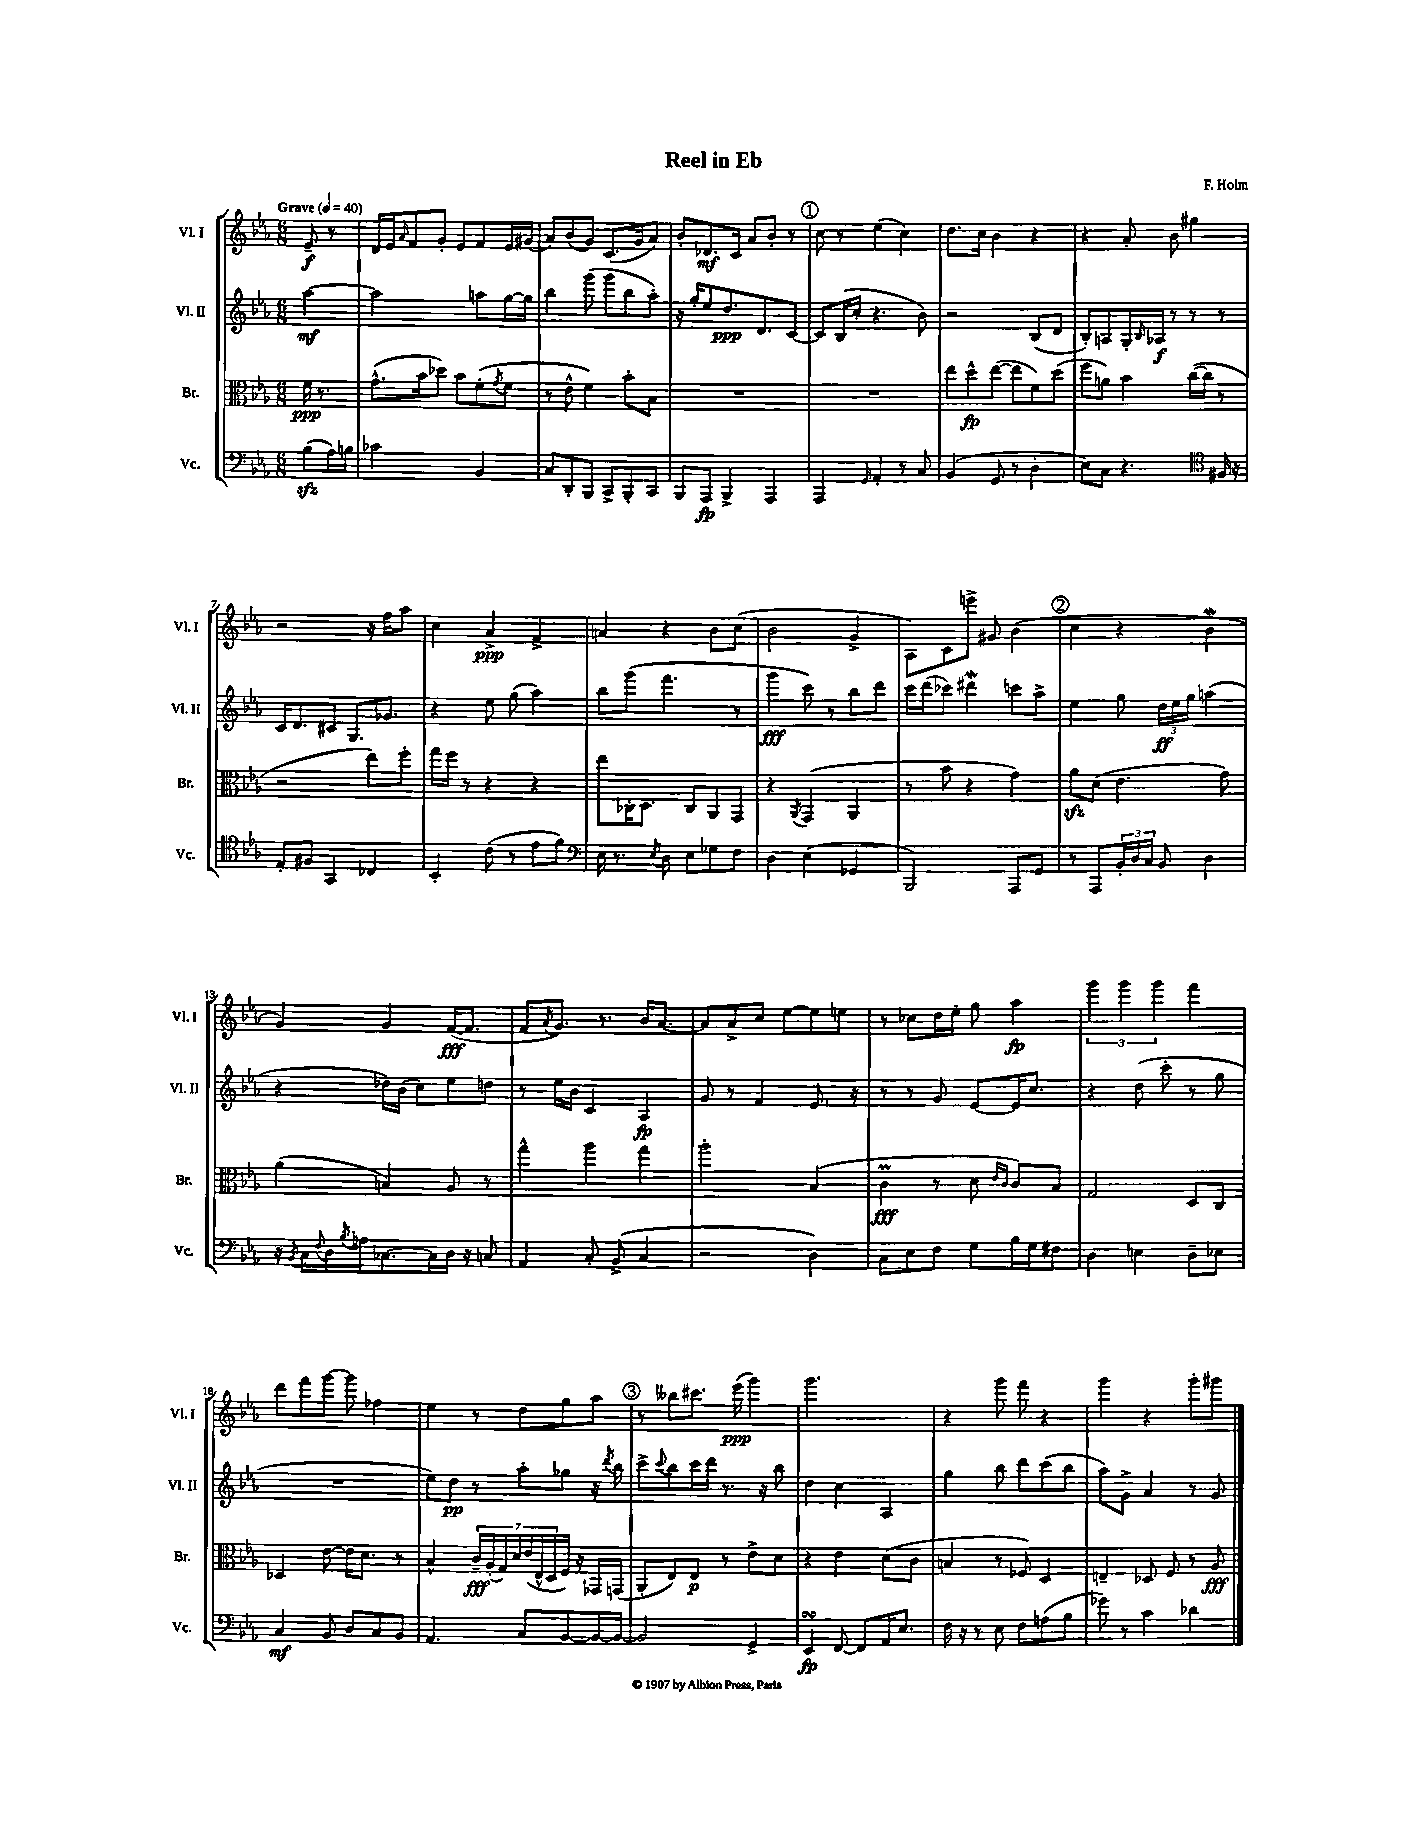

**kern	**kern	**kern	**kern
*staff4	*staff3	*staff2	*staff1
*clefF4	*clefC3	*clefG2	*clefG2
*k[b-e-a-]	*k[b-e-a-]	*k[b-e-a-]	*k[b-e-a-]
*M6/8	*M6/8	*M6/8	*M6/8
*MM40	*MM40	*MM40	*MM40
(8B-\L	16f\	[4aa-\	8e-~/
.	8.r	.	.
16A-\L)	.	.	8r
16B\JJ	.	.	.
=	=	=	=
2c-\	(8.g^^\L	2aa-\]	16d/LL
.	.	.	16e-/J
.	.	.	16qqa-/
.	.	.	8f/
.	16b-\k	.	.
.	8dd-\J)	.	8g'/J
.	8b-\L	.	8e-/L
4BB-/	(8f'\	8aa\L	8f/
.	8qg/	.	.
.	8f\J	[16gg\L	16e-/L
.	.	16gg\]JJ	(16g#/JJ
=	=	=	=
8C/L	8r	4bb-\	8a-/L)
8DD'/	8e-^^\	.	(8b-/
8BBB-/J	4f\)	(8ggg\	8g/J)
8CC^/L	.	8ggg\L	(8.c/L
8BBB-'/	8b-'\L	8bb-\	.
.	.	.	16g/k
8CC/J	8B-\J	8aa-'\J)	8a-/J)
=	=	=	=
8BBB-/L	2.r	16r	8b-'/L
.	.	16gg'/LK	.
8AAA-/J	.	8ee-/	8.d-/
4BBB-^/	.	8.dd/	.
.	.	.	16c/Jk
.	.	.	8a-/L
.	.	8.d/	.
4AAA-/	.	.	8b-'/J
.	.	[8c/J	8r
=	=	=	=
4AAA-/	2.r	8c/]L	8cc\
.	.	(16B-/L	8r
.	.	16cc'/JJ	.
16qqGG/	.	.	.
4AA-'/	.	4.r	(4ee-\
8r	.	.	4cc\)
8C/	.	8b-\)	.
=	=	=	=
(4BB-/	8ee-\L	2r	8.dd\L
.	8dd^^\	.	.
.	.	.	16cc\Jk
8GG/	([8ee-\J	.	4b-\
8r	8ee-\]L	.	.
4D'\	8f\)	(8B-/L	4r
.	(8dd\J	8d/J	.
=	=	=	=
8E-\L)	8ff\L	8B-'/L)	4r
8C\J	8a\J)	8A/	.
4.r	4b-\	16G'/L	8a-'/
.	.	16qqB-/	.
.	.	16A-/JJ	.
.	.	8r	8b-\
.	([16cc\LL	8r	4gg#\
.	16cc\]JJ	.	.
*clefC4	*	*	*
16F#/	8r	8r	.
16r	.	.	.
=	=	=	=
8E-'/L	2r	16c/LK	2r
.	.	8.d/	.
8F#/J	.	.	.
4GG/	.	8c#/J	.
.	.	8.G/L	.
4C-/	8ee-\L)	.	16r
.	.	8.g-/J	16ff\LK
.	8ff'\J	.	8aa-\J
=	=	=	=
4BB-'/	16gg\LL	4r	4cc\
.	16ff\JJ	.	.
.	8r	.	.
(8c\	4r	8ee-\	4a-^/
8r	.	(8gg\	.
8e-\L	4r	4aa-\)	4f^/
8f\J)	.	.	.
=	=	=	=
*clefF4	*	*	*
16E-\	8ee-\L	8bb-\L	4a/
8.r	.	.	.
.	16C-'\K	(8ggg\J	.
.	8.D\J	.	.
8qE-/	.	.	.
8D\	.	4.fff\	4r
8E-\L	8C-/L	.	.
8G-\	8AA-/	.	8b-\L
8F\J	8GG/J	8r	(8cc\J
=	=	=	=
4D\	4r	4ggg\	2b-\
.	8qAA-/	.	.
(4E-\	(4GG/	8ccc\)	.
.	.	8r	.
4GG-/	4AA-/	8bb-\L	4g^/
.	.	8ddd\J	.
=	=	=	=
2BBB-/)	8r	16ccc\LL	8A-\L)
.	.	(16ddd\J	.
.	8b-\	8ccc-\J)	8c\
.	4r	4ddd#\	8eee^\J
.	.	.	8g#/
8AAA-/L	4g\)	8ccc\L	(4b-\
8GG/J	.	8aa-^\J	.
=	=	=	=
8r	8a-\L	4ee-\	4cc\
8AAA-/L	(8d\J	.	.
24BB-'/L	4.e-\	8gg\	4r
24D/	.	.	.
24C/JJ	.	.	.
8BB-/	.	24dd\LL	.
.	.	24ee-\	.
.	.	24gg\JJ	.
4D\	.	(4aa\	4b-\
.	8g\)	.	.
=	=	=	=
16r	(4a-\	4r	4g/)
8qBB-/	.	.	.
16C\LL	.	.	.
8qqF/	.	.	.
16D\	.	.	.
8qB-/	.	.	.
16A\J	.	.	.
[8.C-\	4B/)	16dd-\LL)	4g/
.	.	(16b-\JJ	.
.	.	8cc\L)	.
16C-\]L	.	.	.
16D\JJ	8A-/	8ee-\	([16f/LK
16r	.	.	8.f/]J
8C/	8r	8dd\J	.
=	=	=	=
4AA-/	4gg^^\	8r	8f/L
.	.	.	8qa-/
.	.	16ee-\LL	8.g/J)
.	.	16b-\JJ	.
8C'/	4aa-\	4c/	.
.	.	.	8.r
(8BB-^/	.	.	.
4C/	4gg\	4A-/	16b-/LK
.	.	.	[8.a-/J
=	=	=	=
2r	2aa-'\	8g/	8a-/]L
.	.	8r	8a-^/
.	.	4f/	8cc/J
.	.	.	[8ee-\L
4D\)	(4B-/	8.e-/	8ee-\]
.	.	.	8ee\J
.	.	16r	.
=	=	=	=
8C\L	4c\	8r	8r
8E-\	.	8r	8cc-\L
8F\J	8r	8g/	16dd\L
.	.	.	16ee-'\JJ
8G\L	8d\	[8e-/L	8gg\
.	16qqe-/LL	.	.
.	16qqc/JJ	.	.
16B-\L	8c/L)	16e-/]K	4aa-\
16G\J	.	8.cc/J	.
8F#\J	8B-/J	.	.
=	=	=	=
4D\	2G/	4r	6ggg\
.	.	.	6ggg\
4E\	.	(8dd\	.
.	.	.	6ggg\
.	.	8ccc'\	.
8D~\L	8D/L	8r	4fff\
8E-\J	8C/J	8gg\	.
=	=	=	=
4C/	4D-/	2.r	8ddd\L
.	.	.	8fff\
8BB-/	[8e-\	.	[8ggg\J
8D/L	16e-\]LK	.	8ggg\]
.	8.d\J	.	.
8C/	.	.	4ff-\
8BB-/J	8r	.	.
=	=	=	=
4.AA-/	4B-^^/	8ee-\L)	4ee-\
.	.	8dd\J	.
.	28c~/LL	8r	8r
.	(28A-'/	.	.
.	28G/)	.	.
.	28d/	.	.
8C/L	.	8aa-'\L	8dd\L
.	(28e-/	.	.
.	28E-^^/	.	.
.	28D/	.	.
[8BB-/	16F/JJ)	8gg-\J	8gg\
.	16r	.	.
16BB-/_L	16GG-/LL	16r	8aa-\J
.	.	8qddd/	.
16BB-/_JJ	(16GG/JJ	16bb-\	.
=	=	=	=
2BB-/]	8AA-'/L	8ccc^\L	8r
.	.	8qqccc/	.
.	8E-/)	8bb-\	8bb--\L
.	8E-/J	16ccc\L	8.ccc#\J
.	.	16ddd\JJ	.
.	8r	8.r	.
.	.	.	(16eee-\
4GG^/	8e-^\L	.	4ggg\)
.	.	16r	.
.	8d\J	8bb-\	.
=	=	=	=
4EE-/	4r	4dd\	2.ggg\
[8FF/	4e-\	4cc\	.
8FF/]L	.	.	.
16AA-/K	(8d\L	4A-/	.
8.E-/J	.	.	.
.	8c\J	.	.
=	=	=	=
16F\	4B/	4gg\	4r
16r	.	.	.
8r	.	.	.
8E-\	8r	8bb-\	8ggg\
8F\L	8F-/)	8ddd\L	8fff\
(8A\	4D/	(8ccc\	4r
8B-\J	.	8bb-\J	.
=	=	=	=
8g-\)	4E~/	8aa-\L)	4ggg\
8r	.	8g^\J	.
4c\	8D-/	4a-/	4r
.	8F/	.	.
4d-\	8r	8r	8ggg'\L
.	8A-/	8g/	8ggg#\J
==	==	==	==
*-	*-	*-	*-
